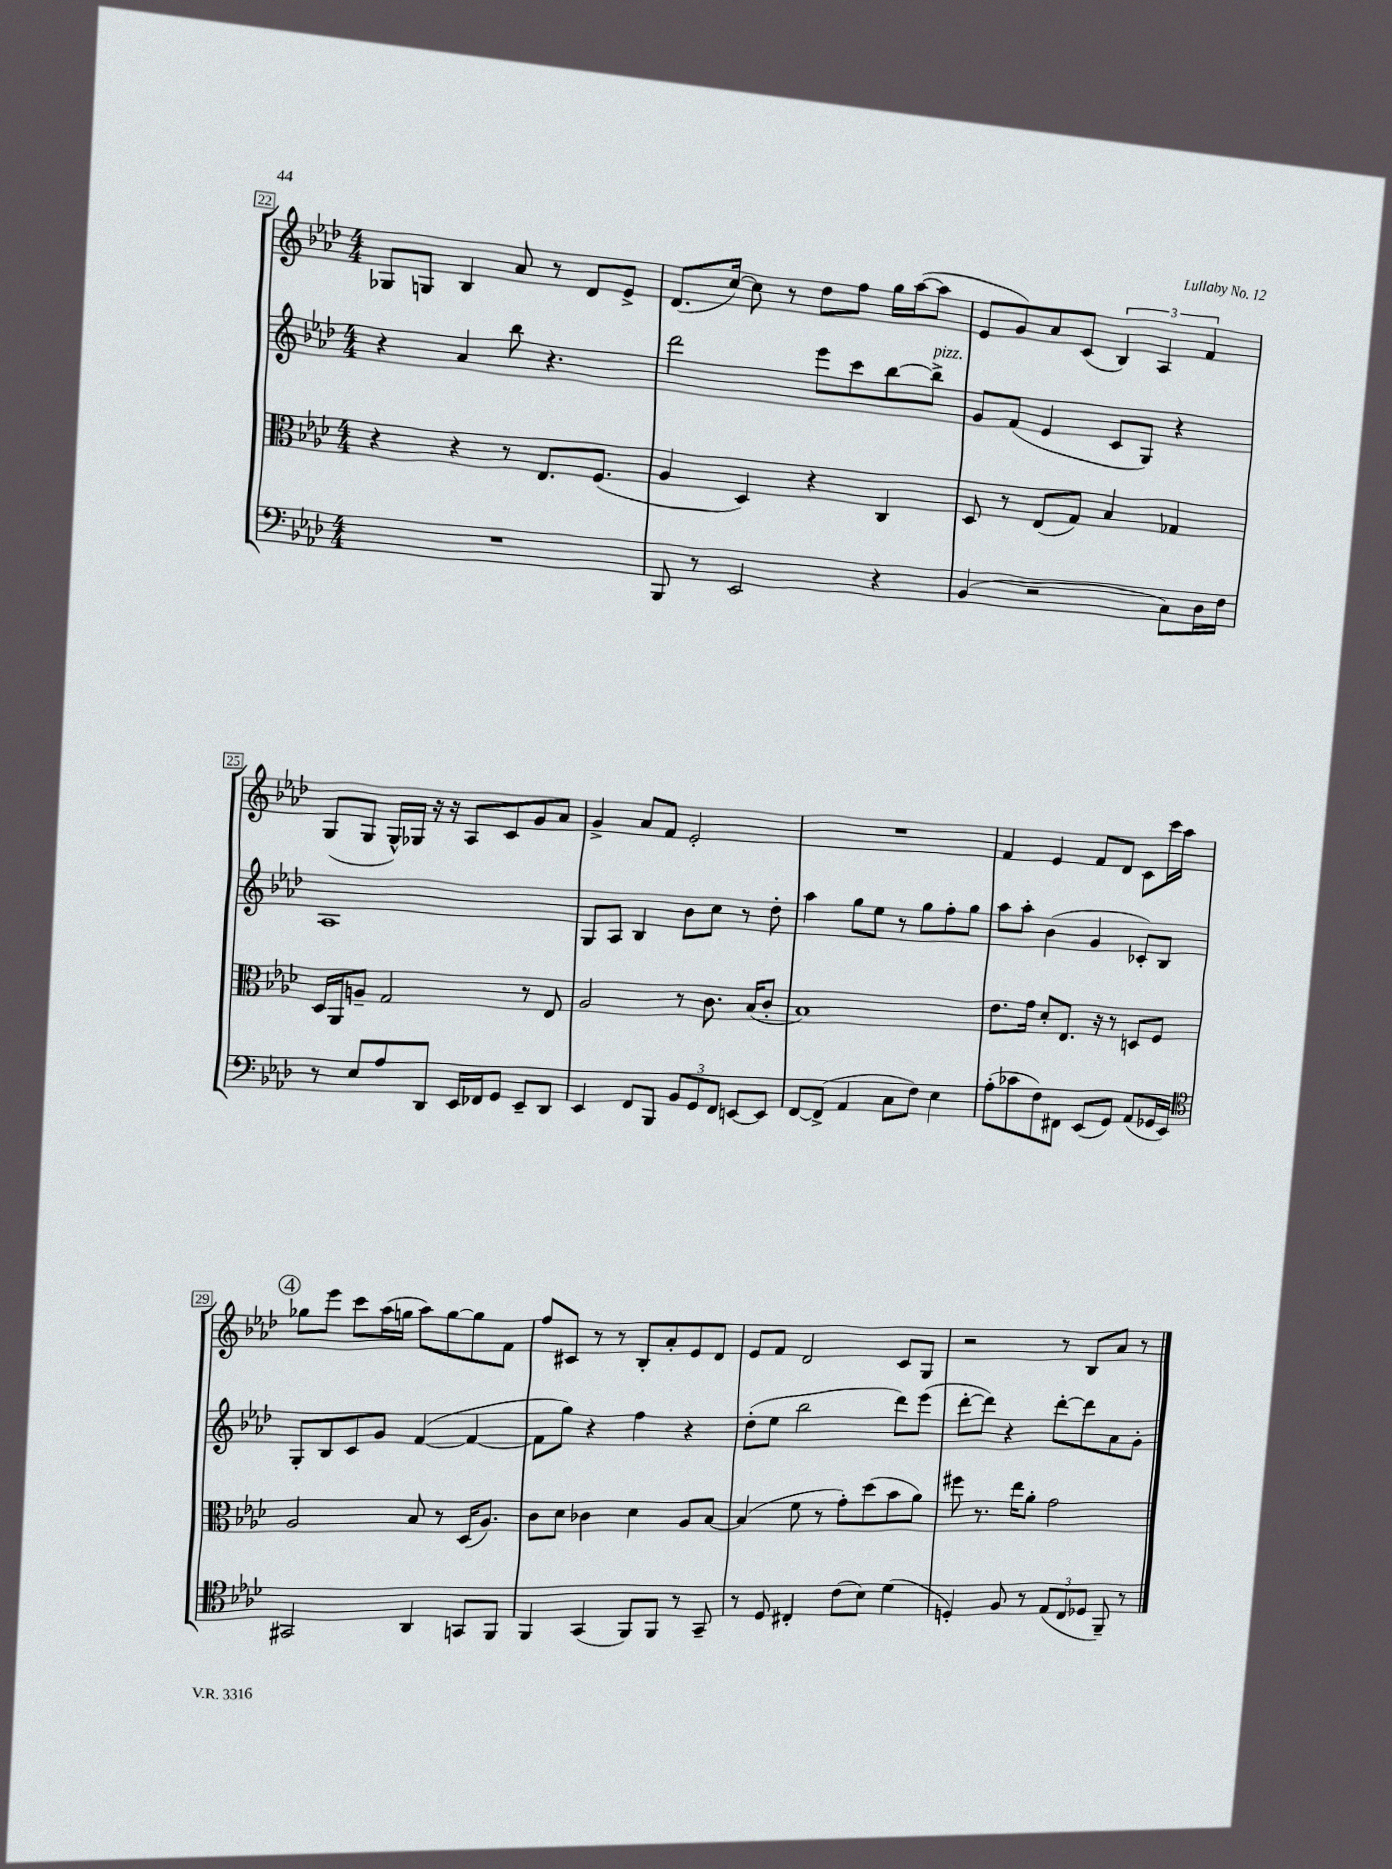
<<
\new StaffGroup <<
\new Staff = "s0" {
    \clef treble \key aes \major \numericTimeSignature \time 4/4
    ges8 g8 bes4 aes'8 r8 des'8 ees'8-> |
    des'8.( c''16~) c''8 r8 des''8 f''8 g''16 aes''16~( aes''8 |
    ees'8 g'8) aes'8 c'8( \tuplet 3/2 { bes4) aes4 f'4 } |
    g8( g8 g16-^) ges16 r16 r16 aes8 c'8 g'8 aes'8 |
    g'4-> aes'8 f'8 ees'2-. |
    R1 |
    f'4 ees'4 f'8 des'8 c'8 c'''16 aes''16 |
    \mark \markup { \circle "4" } ges''8 ees'''8 c'''8 aes''16( g''16 aes''8) g''8~ g''8 f'8 |
    f''8 cis'8 r8 r8 bes8-. aes'8-. ees'8 des'8 |
    ees'8 f'8 des'2 c'8 g8 |
    r2 r8 bes8 aes'8 r8 \bar "|." |
}
\new Staff = "s1" {
    \clef treble \key aes \major \numericTimeSignature \time 4/4
    r4 aes'4 bes''8 r4. |
    des'''2 ees'''8 c'''8 bes''8~ bes''8->^\markup { \italic "pizz." } |
    g'8 f'8( ees'4 c'8 g8) r4 |
    aes1 |
    g8 aes8 bes4 bes'8 c''8 r8 des''8-. |
    aes''4 g''8 ees''8 r8 g''8 f''8-. g''8 |
    aes''8 aes''8-. bes'4( g'4 ces'8-.) bes8 |
    \mark \markup { \circle "4" } g8-. bes8 c'8 g'8 f'4~( f'4~ |
    f'8 g''8) r4 f''4 r4 |
    des''8-.( ees''8 bes''2 des'''8) ees'''8( |
    des'''8~-. des'''8) r4 des'''8~-. des'''8 aes'8 g'8-. \bar "|." |
}
\new Staff = "s2" {
    \clef alto \key aes \major \numericTimeSignature \time 4/4
    r4 r4 r8 ees8. f8.( |
    aes4 des4) r4 c4 |
    des8 r8 ees8( g8) bes4 ges4 |
    des16 aes,16 a8-- g2 r8 ees8 |
    aes2 r8 c'8. bes16( c'8-. |
    bes1) |
    ees'8. g'16 des'8-. ees8. r16 r8 d8 f8 |
    \mark \markup { \circle "4" } aes2 bes8 r8 des16( aes8.) |
    c'8 des'8 ces'4 des'4 aes8 bes8~ |
    bes4( f'8 r8 g'8-.) des''8( bes'8 aes'8) |
    fis''8 r8. ees''16 aes'8-. g'2 \bar "|." |
}
\new Staff = "s3" {
    \clef bass \key aes \major \numericTimeSignature \time 4/4
    R1 |
    bes,,8 r8 ees,2 r4 |
    bes,4( r2 c8) des16 f16 |
    r8 ees8 aes8 des,8 ees,16 fes,16 g,8 ees,8-- des,8 |
    ees,4 f,8 bes,,8 \tuplet 3/2 { bes,8 g,8 f,8 } e,8~ e,8 |
    f,8~ f,8->( aes,4 c8 f8) ees4 |
    aes8-.( ces'8 f8) fis,8 ees,8( g,8) aes,8( ges,16 ees,16) |
    \mark \markup { \circle "4" } \clef tenor gis,2 aes,4 g,8 f,8 |
    f,4 g,4( f,8) f,8 r8 g,8-- |
    r8 des8 cis4-. c'8( bes8) des'4( |
    d4-.) f8 r8 \tuplet 3/2 { ees8( c8 des8 } f,8--) r8 \bar "|." |
}
>>
>>
\layout { \context { \Score currentBarNumber = #22 \override BarNumber.stencil = #(make-stencil-boxer 0.1 0.3 ly:text-interface::print) } }
